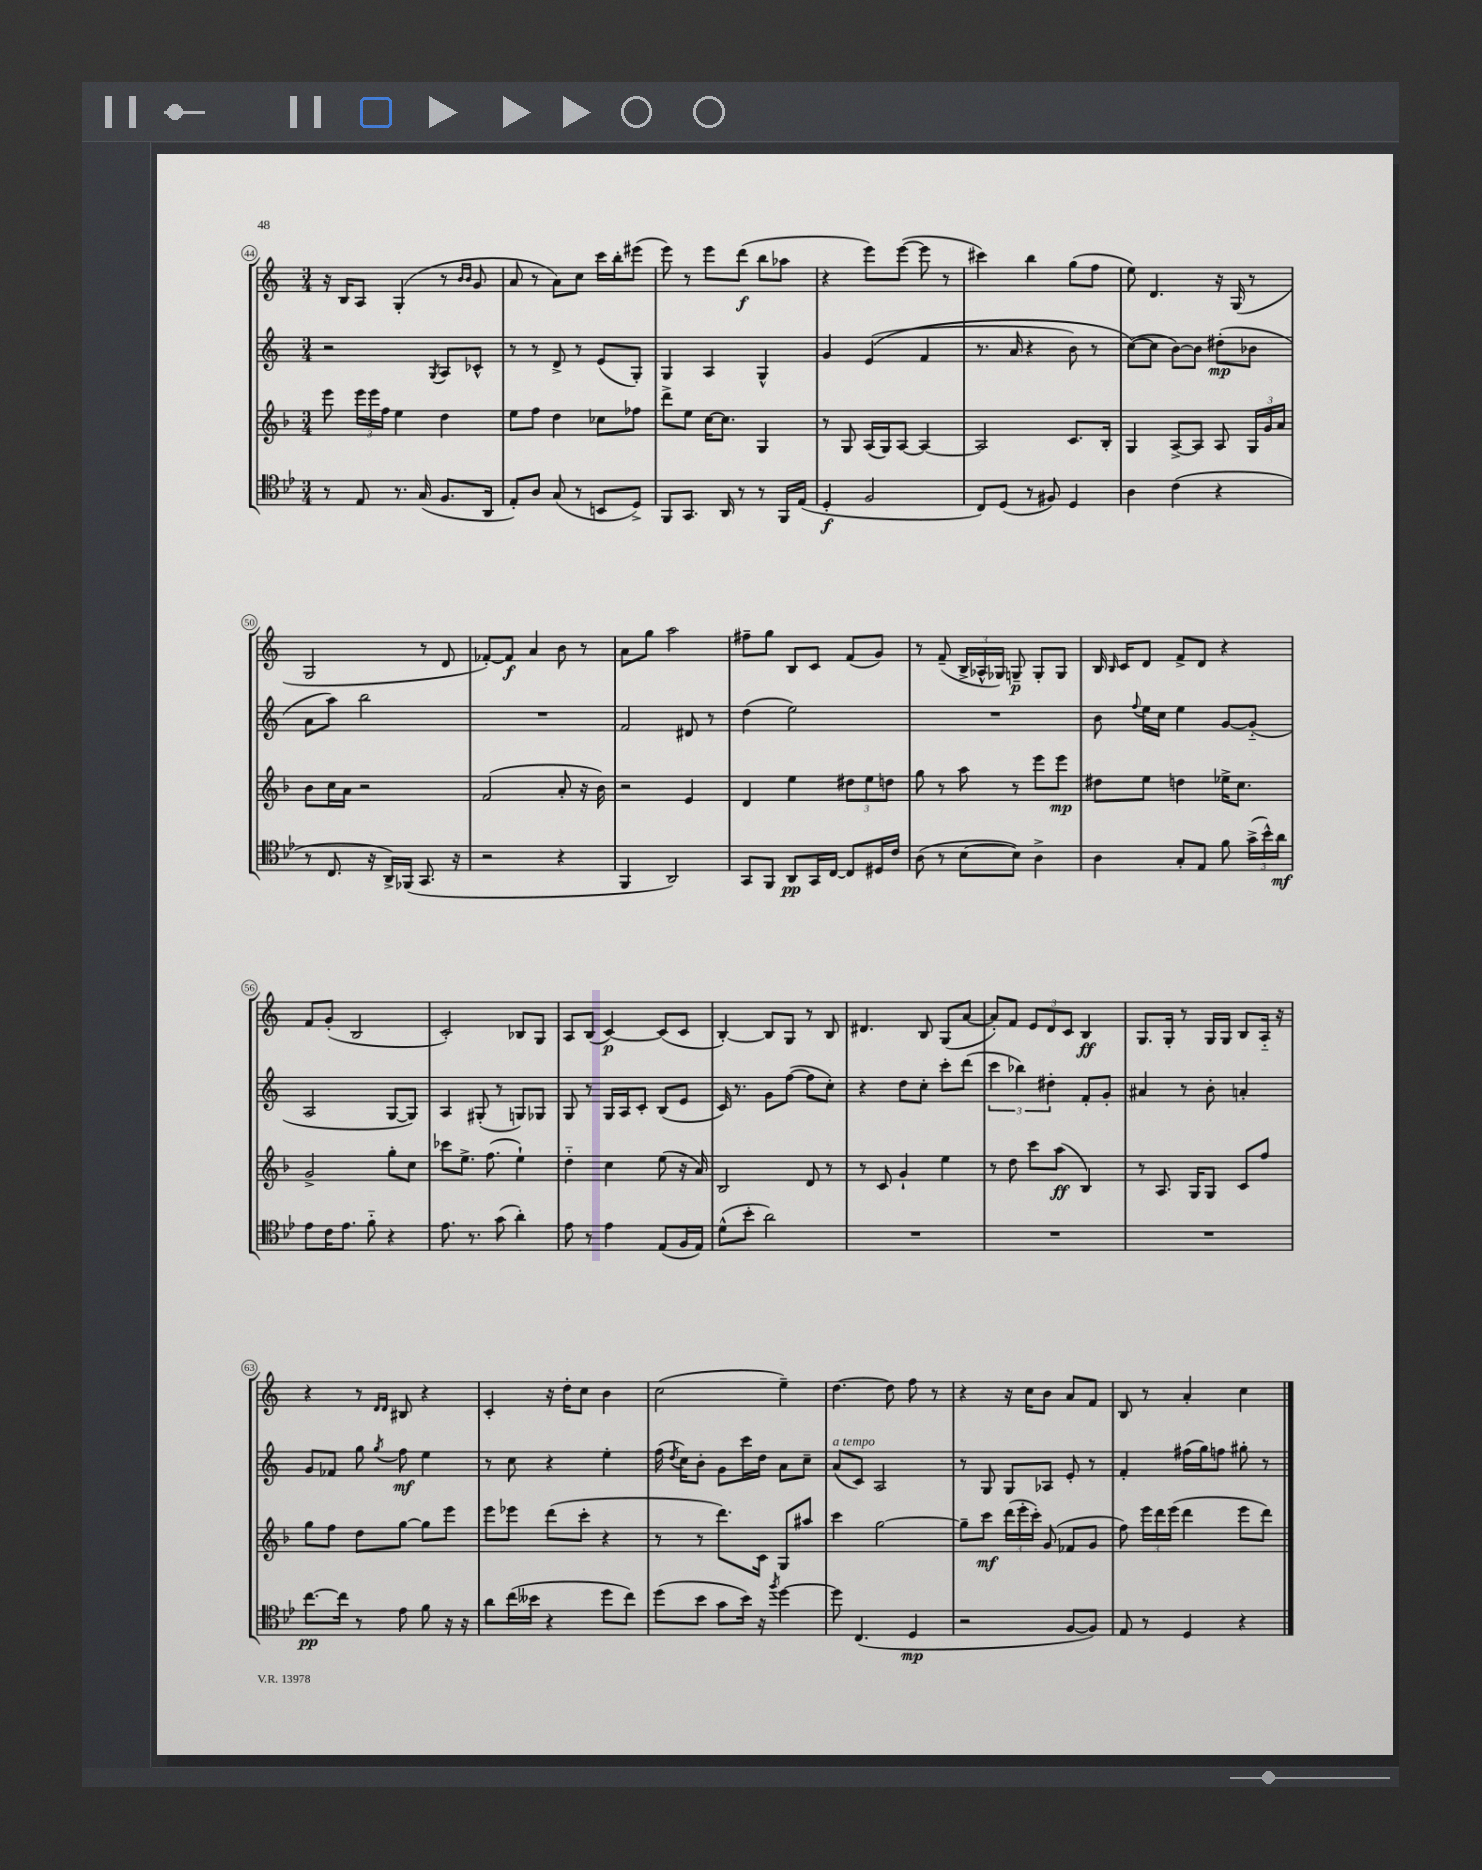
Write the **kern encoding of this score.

**kern	**kern	**kern	**kern
*staff4	*staff3	*staff2	*staff1
*clefC4	*clefG2	*clefG2	*clefG2
*k[b-e-]	*k[b-]	*k[]	*k[]
*M3/4	*M3/4	*M3/4	*M3/4
8r	8eee	2r	16r
.	.	.	16B
8E-	24eee	.	8A
.	24eee	.	.
.	24ff	.	.
8.r	4ee	.	(4G'
(16G	.	.	.
.	.	8qG	.
8.F	4dd	8A	8r
.	.	.	16qqb
.	.	.	16qqb
.	.	8c-^^	8g
16AA	.	.	.
=	=	=	=
8E-')	8ee	8r	8a
8A	8ff	8r	8r
(8G	4dd	8d^	8a)
8r	.	8r	8cc
8BB	8cc-	(8e	16ccc
.	.	.	16bb'
8D^)	8ff-	8G')	(8eee#
=	=	=	=
8FF	8ddd^	4G	8eee)
8.GG	8ee	.	8r
.	[16cc	4A	8eee
16AA	8.cc]	.	.
8r	.	.	(8ddd
8r	4G	4G^^	8bb
16FF	.	.	8aa-
(16E-	.	.	.
=	=	=	=
4D'	8r	4g	4r
.	8G	.	.
2F	(16A	&((4e	8eee)
.	16G)	.	.
.	[8A	.	([8eee
.	4A_	4f	8eee]
.	.	.	8r
=	=	=	=
8C)	2A]	8.r	4ccc#)
(8D	.	.	.
.	.	16a	.
8r	.	4r	4bb
8F#)	.	.	.
4D	8.c	8b)	(8gg
.	.	8r	8ff
.	16B-'	.	.
=	=	=	=
4A	4G	([8cc&)	8ee)
.	.	8cc]	4.d
(4c	[8A^	[8b)	.
.	8A]	8b]	.
4r	8A	(8dd#'	16r
.	.	.	(16G
.	24G	8b-	8r
.	24g	.	.
.	24a	.	.
=	=	=	=
8r	8b-	8a	2G
8.C	16cc	8aa)	.
.	16a	.	.
.	2r	2bb	.
16r	.	.	.
16AA^)	.	.	.
(16FF-	.	.	.
8.GG	.	.	8r
.	.	.	8d
16r	.	.	.
=	=	=	=
2r	(2f	2.r	[8f-')
.	.	.	8f-]
.	.	.	4a
4r	8a'	.	8b
.	16r	.	8r
.	16b-)	.	.
=	=	=	=
4FF	2r	2f	8a
.	.	.	8gg
2AA)	.	.	2aa
.	4e	8d#	.
.	.	8r	.
=	=	=	=
8GG	4d	(4dd	8ff#~
8FF	.	.	8gg
8AA	4ee	2ee)	8B
16GG	.	.	8c
[16C	.	.	.
8C]	12dd#	.	(8f
.	12ee	.	.
16D#	.	.	8g)
.	12dd	.	.
16c	.	.	.
=	=	=	=
(8A	8gg	2.r	8r
8r	8r	.	(8f~
[8B-	8aa	.	24B^
.	.	.	24A-^^
.	.	.	24G-)
8B-])	8r	.	8G~
4A^	8eee	.	8G'
.	8eee	.	8G
=	=	=	=
4A	8dd#	8b	16B
.	.	.	16qqB
.	.	.	16c
.	.	8qqff	.
.	8ee	16ee	8d
.	.	16cc	.
8G'	4dd	4ee	8f^
8E-	.	.	8d
8f	16ee-^	[8g	4r
.	8.cc	.	.
(24g^	.	(8g'~]	.
24b-^^)	.	.	.
24a	.	.	.
=	=	=	=
8e-	2g^	2A	8f
16c	.	.	(8g'
8.e-	.	.	.
.	.	.	2B
8f'~	.	.	.
4r	8gg'	[8G	.
.	8cc	8G])	.
=	=	=	=
8.e-	8ccc-	4A	2c')
.	8.ee^	.	.
8.r	.	.	.
.	.	(8G#'	.
.	(8.ff	.	.
(8g	.	8r	.
4a')	4ee`)	8G)	8B-
.	.	8G-	8G
=	=	=	=
8e-	4dd'~	8G	8A
8r	.	8r	(8B
4e-	4cc	16G	[4c)
.	.	16A	.
.	.	8c'	.
(8E-	(8ee	(8B	(8c]
16F	16r	8e	8c
16E-)	16a)	.	.
=	=	=	=
(8d^^	2B-	16c)	[4B')
.	.	8.r	.
8b-'	.	.	.
2a)	.	8g	8B]
.	.	([8ff	8G
.	8d	8ff]	8r
.	8r	8cc')	8B
=	=	=	=
2.r	8r	4r	4.d#
.	8c	.	.
.	4g`	8dd	.
.	.	8cc'	8B
.	4ee	8ccc'	(8G
.	.	(8ddd	[8a
=	=	=	=
2.r	8r	6ccc	8a'])
.	8dd	.	8f
.	.	6bb-)	.
.	8ccc	.	12e
.	.	6dd#'	12d
.	(8aa	.	.
.	.	.	12c
.	4B-)	8f'	4B
.	.	8g'	.
=	=	=	=
2.r	8r	4a#	8.G
.	8.A	.	.
.	.	.	16G'
.	.	8r	8r
.	16G	.	.
.	8G	8b'	16G
.	.	.	16G
.	8c	4a'	8B
.	8ff	.	16A'~
.	.	.	16r
=	=	=	=
[8.cc	8gg	8g	4r
.	8ff	8f-	.
16cc]	.	.	.
8r	8dd	8gg	8r
.	.	.	16qqd
.	.	8qgg	16qqd
8e-	[8gg	8ff	8B#
8f	8gg]	4ee	4r
16r	8eee	.	.
16r	.	.	.
=	=	=	=
8a	8eee	8r	4c'
(16cc	8eee-	8cc	.
16b--	.	.	.
4r	(8ddd	4r	16r
.	.	.	16dd'
.	8ccc'	.	8cc
8dd	4r	4ee'	4b
8cc)	.	.	.
=	=	=	=
(8dd	8r	(16ff	(2cc
.	.	8qdd	.
.	.	16cc)	.
8b-	8r	8b'	.
8g	8.ddd)	8g	.
16b-)	.	16ccc	.
16r	16c	16dd	.
8qff	.	.	.
[4dd	8G	8a	4ee~)
.	8aa#	8cc~	.
=	=	=	=
8dd]	4ccc	(8a	[4.dd
(4.C	.	8c)	.
.	[2gg	2A	.
.	.	.	8dd]
4D	.	.	8ff
.	.	.	8r
=	=	=	=
2r	8gg~]	8r	4r
.	8ccc	8G	.
.	(24ddd	8G	16r
.	24eee'	.	.
.	.	.	16cc
.	24ccc')	.	.
.	(8g	8A-	8b
[8F	8f-	8e'	8a
8F])	8g	8r	8f
=	=	=	=
8E-	8ff)	4f'	8B
8r	24eee	.	8r
.	24ddd	.	.
.	(24eee	.	.
4D	4ddd	(16ff#	4a'
.	.	16gg)	.
.	.	8ff	.
4r	8eee	8gg#'	4cc
.	8ddd)	8r	.
==	==	==	==
*-	*-	*-	*-
